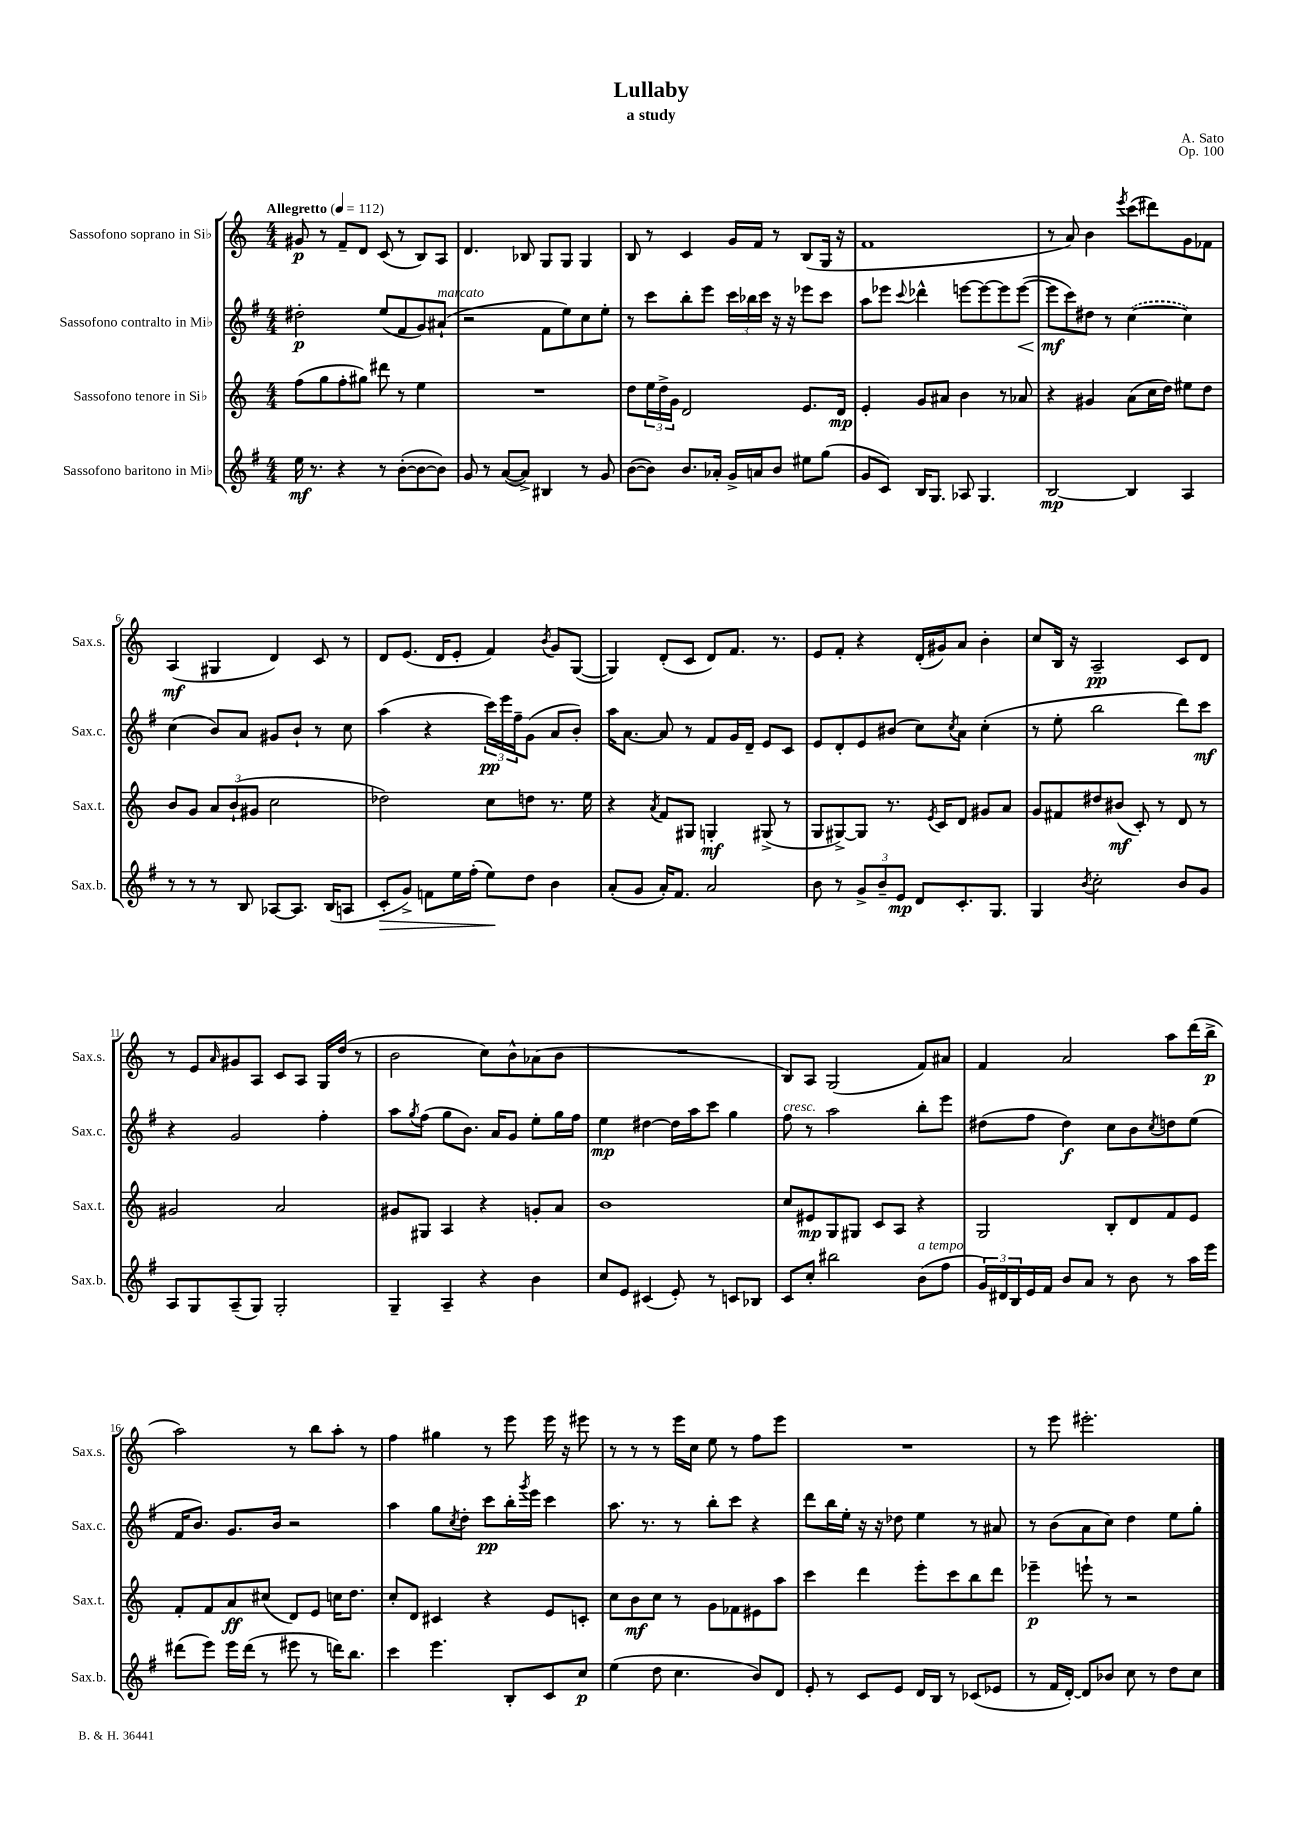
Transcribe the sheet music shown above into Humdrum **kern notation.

**kern	**kern	**kern	**kern
*staff4	*staff3	*staff2	*staff1
*clefG2	*clefG2	*clefG2	*clefG2
*k[f#]	*k[]	*k[f#]	*k[]
*M4/4	*M4/4	*M4/4	*M4/4
*MM112	*MM112	*MM112	*MM112
16ee\	(8ff\L	2dd#'\	8g#/
8.r	.	.	.
.	8gg\	.	8r
4r	8ff'\	.	8f~/L
.	8gg#\J)	.	8d/J
8r	8ddd#\	(8ee/L	(8c/
([8b'\L	8r	8f#/	8r
8b\_	4ee\	8g/)	8B/L)
8b\]J)	.	(8a#`/J	8A/J
=	=	=	=
8g/	1r	2r	4.d/
8r	.	.	.
([8a/L	.	.	.
8a^/]J)	.	.	8B-/
4B#/	.	8f#\L	8G/L
.	.	8ee\)	8G/J
8r	.	8cc\	4G/
8g/	.	8ee'\J	.
=	=	=	=
([8b\L	8dd\L	8r	8B/
8b\]J)	24ee\L	8ccc\L	8r
.	24dd^\	.	.
.	24g\JJ	.	.
8.b/L	2d/	8bb'\	4c/
.	.	8eee\J	.
16a-'/Jk	.	.	.
16g^/LL	.	24ccc\LL	16g/LL
.	.	24bb-\	.
16a/J	.	.	16f/JJ
.	.	24ccc\JJ	.
8b/J	.	16r	8r
.	.	16r	.
8ee#\L	8.e/L	8eee-\L	(8B/L
(8gg\J	.	8ccc\J	16G/Jk
.	16d/Jk	.	16r
=	=	=	=
8g/L	4e'/	8aa\L	1f
8c/J)	.	8eee-\J	.
.	.	8qqccc/	.
16B/LK	8g/L	4ddd-^^\	.
8.G/J	.	.	.
.	8a#/J	.	.
8A-/	4b\	[8eee\L	.
4.G/	.	8eee\_	.
.	8r	8eee\]	.
.	8a-/	([8eee\J	.
=	=	=	=
[2B/	4r	8eee\]L	8r
.	.	8ccc\)	8a/)
.	4g#/	8dd#\J	4b\
.	.	8r	.
.	.	.	8qeee/
4B/]	(8a\L	([4cc\	(8ccc\L
.	16cc\L	.	8ddd#\)
.	16dd\JJ)	.	.
4A/	8ee#\L	4cc\])	8g\
.	8dd\J	.	8f-\J
=	=	=	=
8r	8b/L	(4cc\	(4A/
8r	8g/J	.	.
8r	12a/L	8b/L)	4G#/
.	(12b`/	.	.
8B/	.	8a/J	.
.	12g#/J	.	.
[8A-/L	2cc\	8g#/L	4d/)
8.A-/]J	.	8b`/J	.
.	.	8r	8c/
(16B/LK	.	.	.
8A/J	.	8cc\	8r
=	=	=	=
8c'/L	2dd-\)	(4aa\	8d/L
8g^/J)	.	.	(8.e/J
8f\L	.	4r	.
.	.	.	16d/LK
16ee\L	.	.	8e'/J
(16ff#'\JJ	.	.	.
8ee\L)	8cc\L	24ccc\LL)	4f/)
.	.	24eee\	.
.	.	24ff#~\J	.
8dd\J	8dd\J	(8g\J	.
.	.	.	8qb/
4b\	8.r	8a/L	8g/L
.	.	8b'/J)	([8G/J
.	16ee\	.	.
=	=	=	=
(8a'/L	4r	16aa\LK	4G/])
.	.	[8.a\J	.
8g/J	.	.	.
.	8qa/	.	.
16a'/LK)	8f/L	8a/]	(8d'/L
8.f#/J	.	.	.
.	8G#/J	8r	8c/J
2a/	4G'/	8f#/L	8d/L)
.	.	16g/L	8.f/J
.	.	16d~/JJ	.
.	(8G#^/	8e/L	.
.	.	.	8.r
.	8r	8c/J	.
=	=	=	=
8b\	8G/L	8e/L	8e/L
8r	[8G#^/)	8d'/	8f'/J
12g^/L	8G#/]J	8e/	4r
12b~/	.	.	.
.	8.r	(8b#/J	.
12e/J	.	.	.
8d/L	.	8cc\L)	(16d'/LL
.	8qe/	.	.
.	16c/LK	.	16g#/J)
.	.	8qcc/	.
8.c'/	8d/J	8a\J	8a/J
.	8g#/L	(4cc'\	4b'\
8.G/J	.	.	.
.	8a/J	.	.
=	=	=	=
4G/	8g/L	8r	8cc/L
.	8f#/	8ee'\	16B/Jk
.	.	.	16r
8qb/	.	.	.
2cc'\	8dd#/	2bb\	2A~/
.	(8b#/J	.	.
.	8c'/)	.	.
.	8r	.	.
8b/L	8d/	8ddd\L)	8c/L
8g/J	8r	8ccc\J	8d/J
=	=	=	=
8A/L	2g#/	4r	8r
8G/	.	.	8e/L
.	.	.	16qqa/
(8A~/	.	2g/	8g#/
8G/J)	.	.	8A/J
2G'/	2a/	.	8c/L
.	.	.	8A/J
.	.	4ff#'\	16G/LL
.	.	.	(16dd/JJ
.	.	.	8r
=	=	=	=
4G~/	8g#/L	8aa\L	2b\
.	.	8qgg/	.
.	8G#/J	(8ff#\J	.
4A~/	4A/	8gg\L	.
.	.	8.b\J)	.
4r	4r	.	8cc\L)
.	.	16a/LK	.
.	.	8g/J	8b^^\
4b\	8g'/L	8ee'\L	(8a-\
.	8a/J	16gg\L	8b\J
.	.	16ff#\JJ	.
=	=	=	=
8cc/L	1b	4ee\	1r
8e/J	.	.	.
(4c#/	.	[4dd#\	.
8e'/)	.	16dd#\]LL	.
.	.	16aa\J	.
8r	.	8ccc\J	.
8c/L	.	4gg\	.
8B-/J	.	.	.
=	=	=	=
8c/L	8cc/L	8ff#\	8B/L)
8cc'/J	8e#/	8r	8A/J
2bb#\	8G/	2aa\	(2G/
.	8G#/J	.	.
.	8c/L	.	.
.	8A/J	.	.
(8b\L	4r	8bb'\L	8f/L)
8ff#\J	.	8eee\J	8a#/J
=	=	=	=
24g/LL)	2G/	(8dd#\L	4f/
24d#/	.	.	.
24B/	.	.	.
16e/	.	8ff#\J	.
16f#/JJ	.	.	.
8b/L	.	4dd#\)	2a/
8a/J	.	.	.
8r	8B'/L	8cc\L	.
8b\	8d/	8b\	.
.	.	8qcc/	.
8r	8f/	8dd\	8aa\L
16aa\LL	8e/J	(8ee\J	(16ddd\L
16eee\JJ	.	.	16bb^\JJ
=	=	=	=
(8ddd#\L	8f'/L	16f#/LK	2aa\)
.	.	8.b/J)	.
8eee\J)	8f/	.	.
16eee\LL	8a/	8.g/L	.
(16ddd#\JJ	.	.	.
8r	(8cc#/J	.	.
.	.	16b/Jk	.
8eee#\	8d/L)	2r	8r
8r	8e/J	.	8bb\L
16ddd\LK)	16cc\LK	.	8aa'\J
8.bb\J	8.dd\J	.	.
.	.	.	8r
=	=	=	=
4ccc\	8cc'/L	4aa\	4ff\
.	8d/J	.	.
4.eee\	4c#/	8gg\L	4gg#\
.	.	8qcc/	.
.	.	8dd'\J	.
.	4r	8ccc\L	8r
8B'/L	.	16bb'\L	8eee\
.	.	8qggg/	.
.	.	16eee\JJ	.
8c/	8e/L	4ccc\	16eee\
.	.	.	16r
8cc/J	8c'/J	.	8eee#\
=	=	=	=
(4ee\	8cc\L	8.aa\	8r
.	8b\	.	8r
.	.	8.r	.
8dd\	8cc\J	.	8r
4.cc\	8r	8r	16eee\LL
.	.	.	16cc\JJ
.	8g\L	8bb'\L	8ee\
.	8f-\	8ccc\J	8r
8b/L)	8e#\	4r	8ff\L
8d/J	8aa\J	.	8eee\J
=	=	=	=
8e'/	4ccc\	8ddd\L	1r
8r	.	16bb\L	.
.	.	16ee'\JJ	.
8c/L	4ddd\	16r	.
.	.	16r	.
8e/J	.	8dd-\	.
16d/LL	8eee'\L	4ee\	.
16B/JJ	.	.	.
8r	8ccc\	.	.
(8c-/L	8bb\	8r	.
8e-/J	8ddd\J	8a#/	.
=	=	=	=
8r	4eee-~\	8r	8r
16f#/LL	.	(8b\L	8eee\
[16d'/JJ)	.	.	.
8d/]L	8eee`\	8a\	2.eee#'\
8b-/J	8r	8cc\J)	.
8cc\	2r	4dd\	.
8r	.	.	.
8dd\L	.	8ee\L	.
8cc\J	.	8gg'\J	.
==	==	==	==
*-	*-	*-	*-
